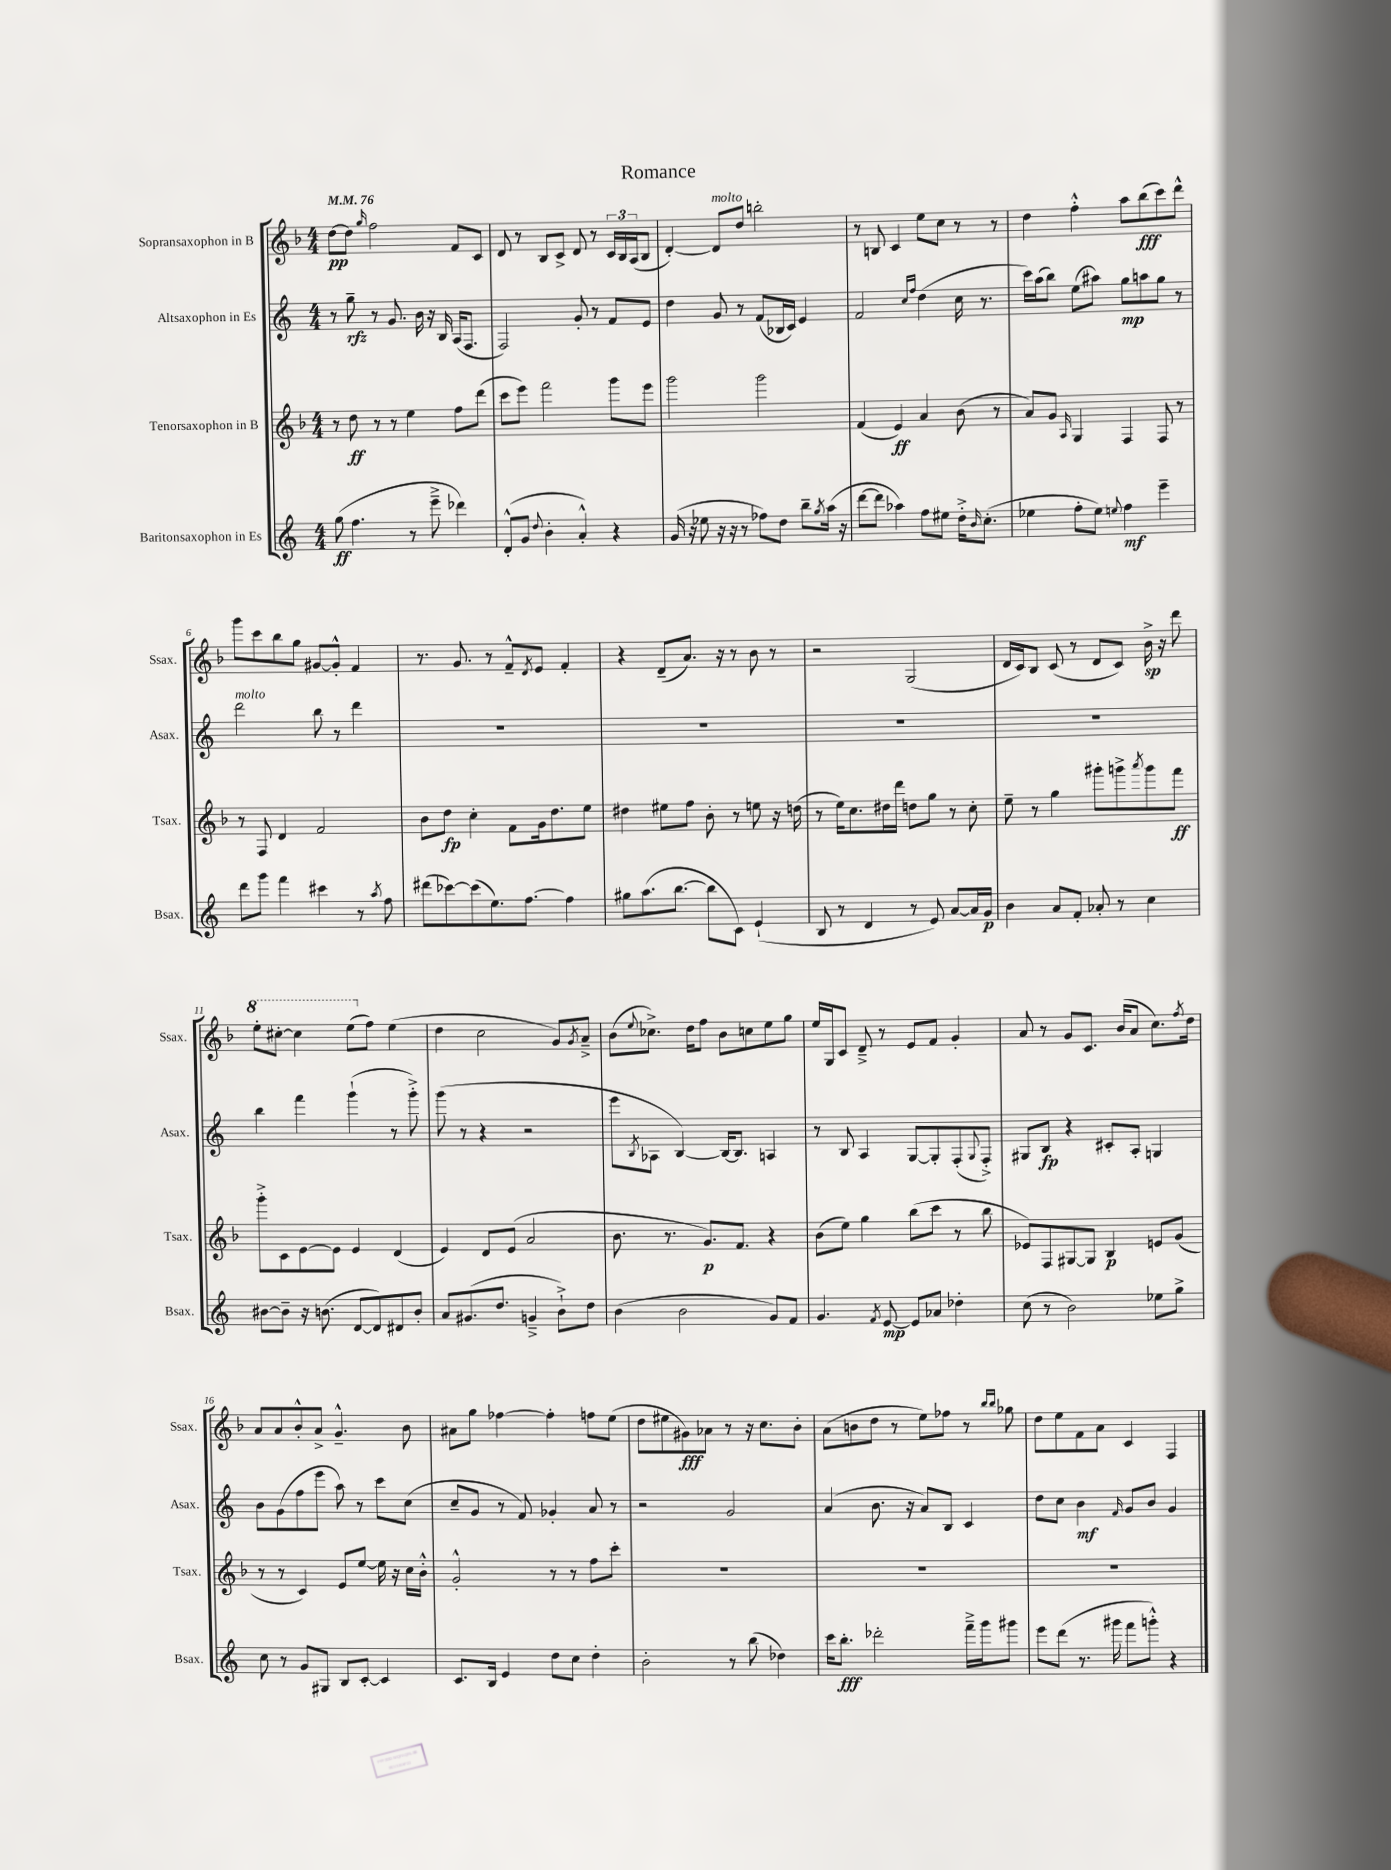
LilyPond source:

\header { title = "Romance" }
<<
\new StaffGroup <<
\new Staff = "s0" \with { instrumentName = "Sopransaxophon in B" shortInstrumentName = "Ssax." } {
    \clef treble \key f \major \numericTimeSignature \time 4/4 \tempo 4 = 76
    d''8~\pp d''8 \grace { g''16 } f''2 f'8 c'8 |
    d'8 r8 bes8 c'8-> d'8 r8 \tuplet 3/2 { c'16 bes16 a16( } bes8 |
    d'4~-.) d'8^\markup { \italic "molto" } d''8 b''2-. |
    r8 b8 c'4 e''8 c''8 r8 r8 |
    d''4 f''4-.-^ a''8 bes''8\fff( c'''8) d'''8-^ |
    g'''8 c'''8 bes''8 g''8 gis'8~ gis'8-.-^ f'4 |
    r8. g'8. r8 f'8---^ \acciaccatura { d'8 } e'8 f'4-. |
    r4 d'8--( a'8.) r16 r8 bes'8 r8 |
    r2 g2( |
    d'16 c'16) bes8 c'8( r8 d'8 c'8) bes'16->\sp r16 d'''8 |
    \ottava #1 e'''8-. cis'''8~-. cis'''4 e'''8( \ottava #0 f''8) e''4( |
    d''4 c''2 g'8) \acciaccatura { g'8 } a'8---> |
    bes'8( \appoggiatura { e''8 } ces''8.->) d''16 f''8 bes'8 c''8 e''8 g''8 |
    e''16 g16 c'8 d'8---> r8 e'8 f'8 g'4-. |
    a'8 r8 g'8 c'8. bes'16( a'8 c''8.) \acciaccatura { f''8 } d''16 |
    a'8 a'8 bes'8-.-^ a'8-> g'4.---^ bes'8 |
    ais'8 g''8 fes''4~ fes''4-. f''8 e''8( |
    d''8 eis''8 gis'8\fff) aes'8 r8 r16 c''8. bes'8-. |
    a'8( b'8 d''8 r8 e''8) fes''8 r8 \grace { bes''16 bes''16 } ges''8 |
    d''8 e''8 f'8 a'8 c'4 f4 \bar "|." |
}
\new Staff = "s1" \with { instrumentName = "Altsaxophon in Es" shortInstrumentName = "Asax." } {
    \clef treble \key c \major \numericTimeSignature \time 4/4
    r8 g''8--\rfz r8 g'8. b'16 r16 b16 a16( f8. |
    f2) g'8-. r8 f'8 e'8 |
    d''4 g'8 r8 f'8( bes16 c'16) e'4 |
    f'2 \grace { c''16 f''16 } d''4( c''16 r8. |
    c'''16) a''16( b''8) e''8( ais''8) g''8\mp a''8 g''8 r8 |
    d'''2^\markup { \italic "molto" } b''8 r8 d'''4 |
    R1 |
    R1 |
    R1 |
    R1 |
    b''4 f'''4 g'''4-!( r8 g'''8-.->) |
    g'''8( r8 r4 r2 |
    e'''8 \acciaccatura { b8 } aes8 b4~) b16~ b8. a4 |
    r8 b8 a4 g8~ g8-. f8-.( \appoggiatura { g8 } f8-.->) |
    gis8 b8\fp r4 cis'8-. a8-. g4 |
    b'8 g'8( f''8 e'''8 a''8) r8 c'''8 c''8( |
    c''8-- g'8 r8 f'8) ges'4-. a'8 r8 |
    r2 g'2 |
    a'4( b'8. r16 a'8) b8 c'4 |
    d''8 c''8 b'4\mf \grace { f'16 } g'8 b'8 g'4 \bar "|." |
}
\new Staff = "s2" \with { instrumentName = "Tenorsaxophon in B" shortInstrumentName = "Tsax." } {
    \clef treble \key f \major \numericTimeSignature \time 4/4
    r8 d''8\ff r8 r8 e''4 f''8 d'''8( |
    c'''8 e'''8) f'''2 g'''8 e'''8 |
    g'''2 g'''2 |
    f'4( e'4\ff) a'4 bes'8( r8 |
    a'8) g'8 \grace { a16 } g4 f4 f8 r8 |
    r8 f8 d'4 f'2 |
    bes'8 d''8\fp c''4-. f'8 g'16 d''8. e''8 |
    dis''4 eis''8 f''8 bes'8-. r8 e''8 r16 d''16( |
    r8 e''16) c''8. dis''16 d'''16 d''8 g''8 r8 c''8-. |
    e''8-- r8 g''4 gis'''8-. g'''8-> \acciaccatura { a'''8 } g'''8 f'''8\ff |
    g'''8-.-> c'8 e'8~ e'8 e'4 d'4( |
    e'4) d'8 e'8( a'2 |
    bes'8. r8. g'8.\p) f'8. r4 |
    bes'8( e''8) g''4 bes''8( c'''8 r8 bes''8 |
    ees'8) f8 gis8~ gis8 bes4\p e'8 g'8( |
    r8 r8 c'4) e'8 e''8~ e''16 r16 c''16 bes'16-.-^ |
    g'2-.-^ r8 r8 f''8 c'''8-. |
    R1 |
    R1 |
    R1 \bar "|." |
}
\new Staff = "s3" \with { instrumentName = "Baritonsaxophon in Es" shortInstrumentName = "Bsax." } {
    \clef treble \key c \major \numericTimeSignature \time 4/4
    g''8\ff( f''4. r8 e'''8---> des'''4) |
    d'8-.-^( g'8 \appoggiatura { d''8 } b'4-. a'4-.-^) r4 |
    g'16( r16 ees''8 r16 r16 r8 fes''8) d''8 b''8-- \acciaccatura { g''8 } a''16( r16 |
    d'''8~ d'''8 aes''4) f''8 eis''8 d''16-.-> \grace { b'16 } c''8.-.( |
    ees''4 f''8-. ees''8) \appoggiatura { e''8 } f''4\mf e'''4-- |
    d'''8 g'''8 f'''4 cis'''4 r8 \acciaccatura { a''8 } f''8 |
    dis'''8( ces'''8~) ces'''8( e''8.) f''8.~ f''4 |
    gis''8 a''8.( b''8.~ b''8 c'8) e'4-!( |
    b8 r8 d'4 r8 e'8) a'8~ a'16 g'16\p |
    b'4 a'8 f'8-. aes'8-. r8 c''4 |
    bis'8~ bis'8-- r16 b'8.( d'8~ d'8) dis'8 b'8-. |
    a'8 gis'8.( d''8. g'4---> b'8-!->) d''8 |
    b'4( b'2 g'8) f'8 |
    g'4. \acciaccatura { f'8 } e'8~\mp e'8 aes'8 des''4-. |
    c''8( r8 b'2) ees''8 g''8-> |
    c''8 r8 g'8 gis8 b8 c'8~-. c'4 |
    c'8. b16 e'4 d''8 c''8 d''4-. |
    b'2-. r8 b''8( des''4) |
    c'''16 b''8.-.\fff des'''2-. f'''16---> g'''16 gis'''8 |
    e'''8 d'''8( r8. gis'''16 f'''8 g'''8-.-^) r4 \bar "|." |
}
>>
>>
